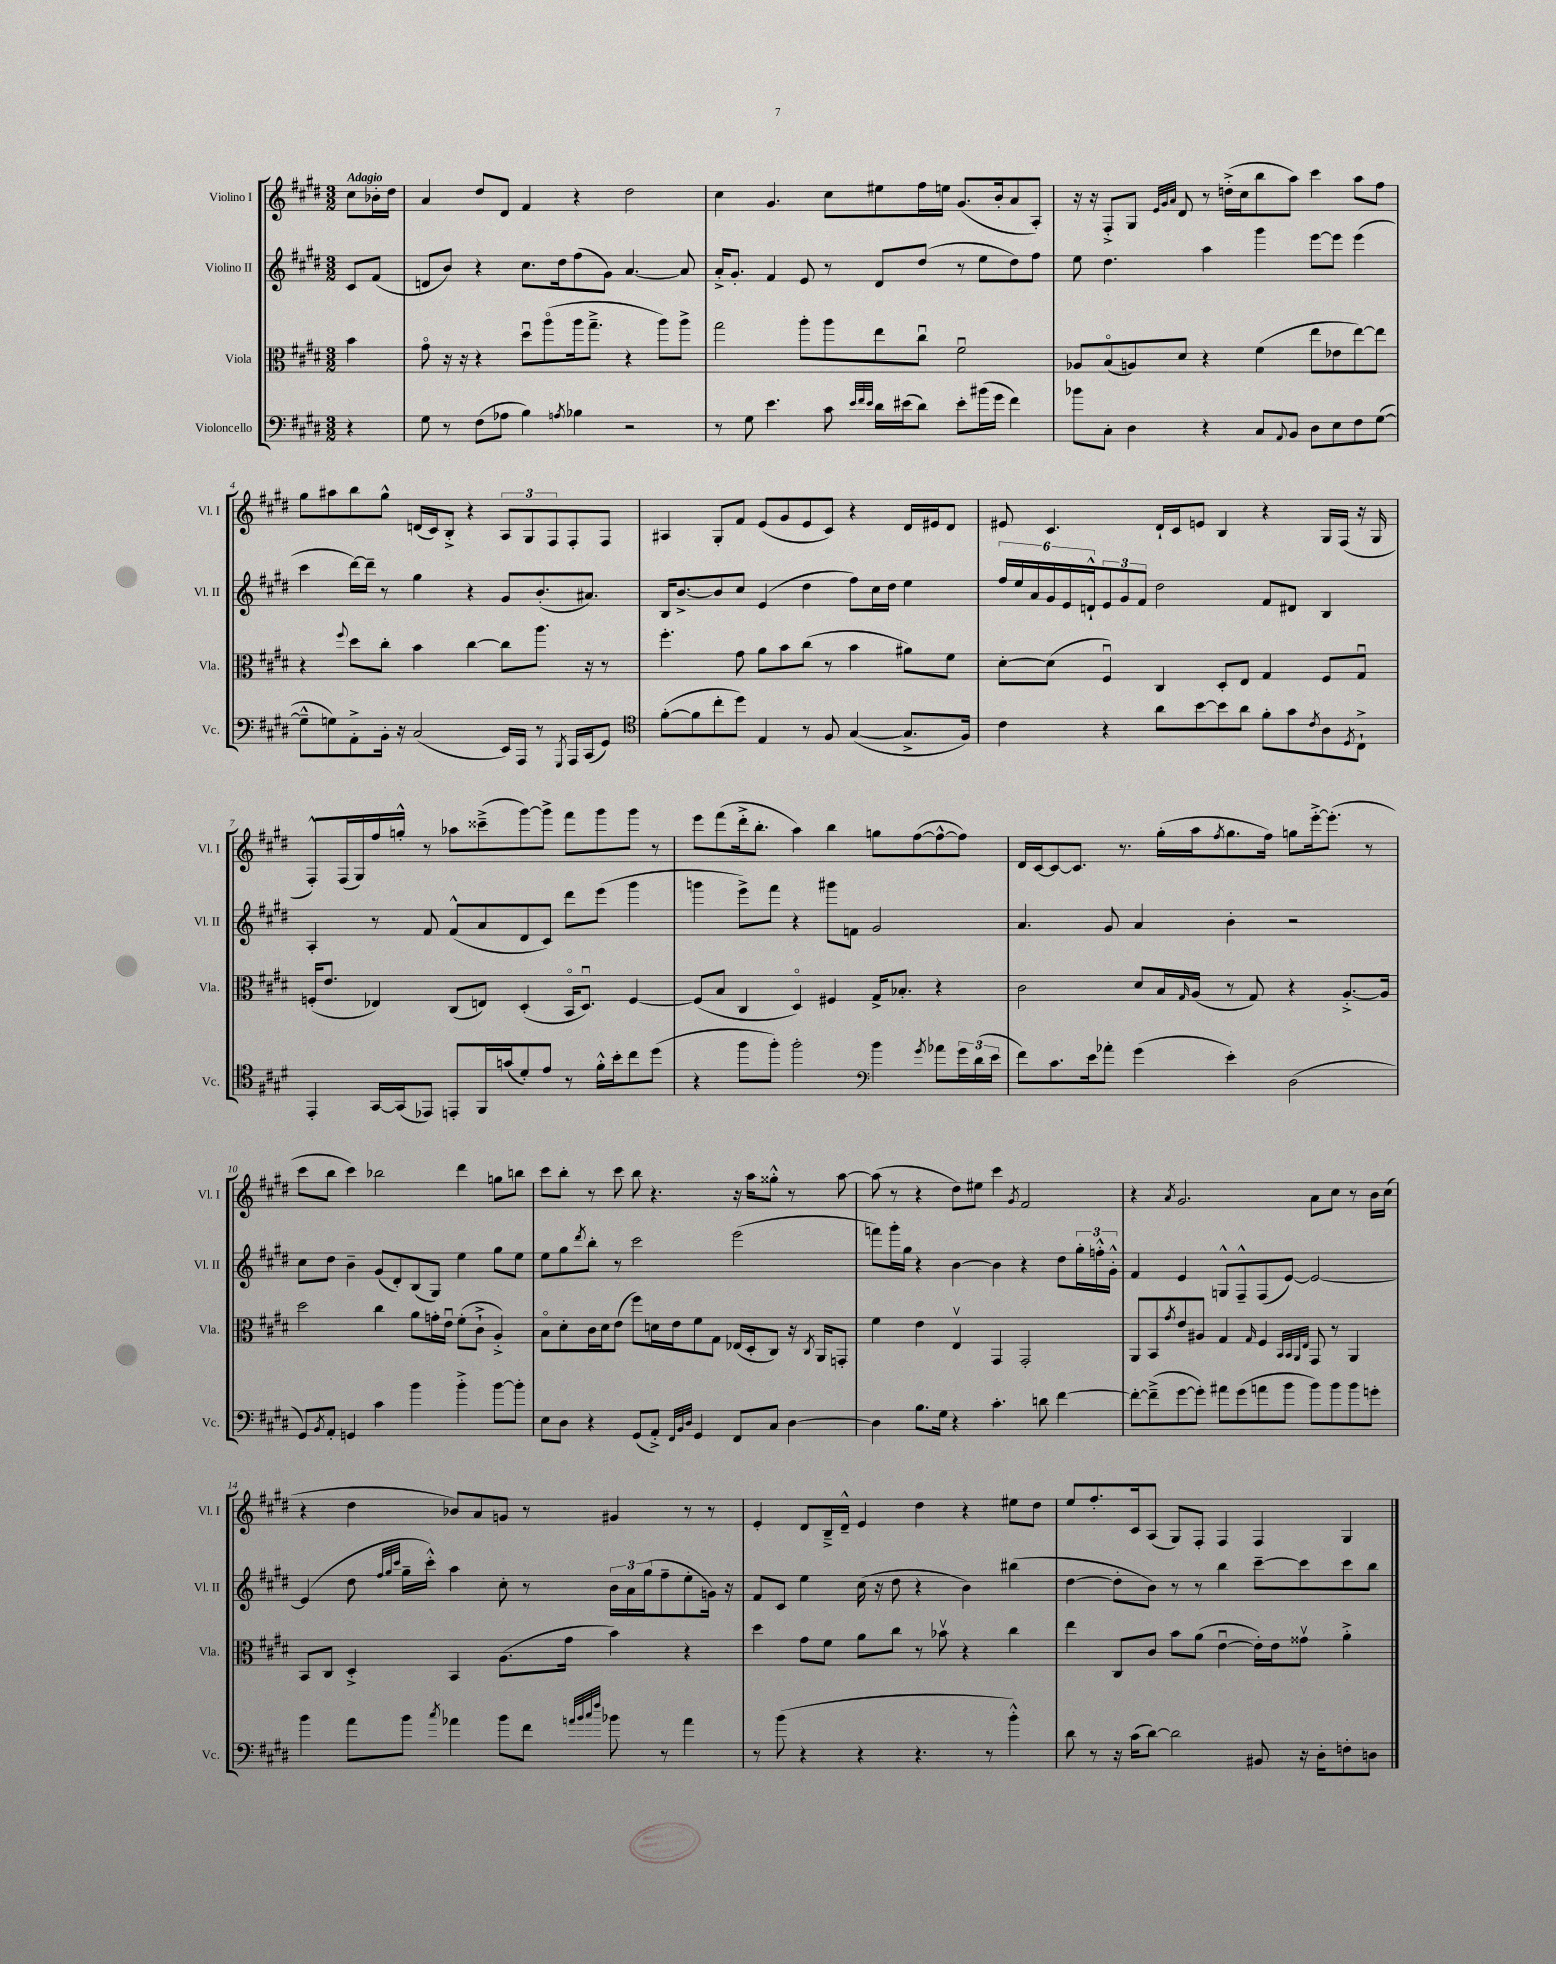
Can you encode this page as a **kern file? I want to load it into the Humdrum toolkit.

**kern	**kern	**kern	**kern
*staff4	*staff3	*staff2	*staff1
*clefF4	*clefC3	*clefG2	*clefG2
*k[f#c#g#d#]	*k[f#c#g#d#]	*k[f#c#g#d#]	*k[f#c#g#d#]
*M3/2	*M3/2	*M3/2	*M3/2
4r	4b	8c#	8cc#
.	.	(8f#	16b-'
.	.	.	16dd#
=	=	=	=
8G#	8g#o	8d	4a
8r	16r	8b)	.
.	16r	.	.
(8F#	4r	4r	8dd#
8A-	.	.	8d#
4B)	8dd#u	8.cc#	4f#
.	(8aao	.	.
.	.	16dd#	.
8qA	.	.	.
4B-	16aa	(8ff#	4r
.	8.gg#~^	.	.
.	.	8g#)	.
2r	4r	[4.a	2dd#
.	8aa)	.	.
.	8aa^	8a]	.
=	=	=	=
8r	2gg#	16a'^	4cc#
.	.	8.g#'	.
8G#	.	.	.
4.e	.	4f#	4.g#
.	8aa'	8e	.
8c#	8aa	8r	8cc#
32qqe	.	.	.
32qqf#	.	.	.
32qqe	.	.	.
16d#	8ee	8d#	8ee#
(16e#	.	.	.
8d#)	8cc#u	(8dd#	16ff#
.	.	.	16ee
8e#'	2f#u	8r	(8.g#
(16b#	.	8ee	.
16g#	.	.	16b'
4f#)	.	8dd#)	8a
.	.	8ff#	8A')
=	=	=	=
8b-	8A-	8ee	16r
.	.	.	16r
8C#'	(8Bo	4.dd#	8F#'^
4D#	8A)	.	8G#
.	.	.	32qqe
.	.	.	32qqg#
.	.	.	32qqa
.	8d#	.	8d#
4r	4r	4aa	8r
.	.	.	(16dd'^
.	.	.	16cc#
8C#	(4f#	4ggg#	8bb
8qqAA	.	.	.
8BB	.	.	8aa)
8D#	8ee	[8eee	4ccc#
8E	8e-	8eee]	.
8F#	[8ee)	(4eee	8aa
([8G#	8ee]	.	8ff#
=	=	=	=
8G#~^^]	4r	4ccc#	8gg#
8G)	.	.	8aa#
.	8qqff#	.	.
8AA'^	8dd#	[16ddd#)	8bb
.	.	16ddd#~]	.
16BB'	8cc#'	8r	8gg#^^
16r	.	.	.
(2C#	4b	4gg#	(16d
.	.	.	16c#)
.	.	.	8B'^
.	[4cc#	4r	4r
16EE)	8cc#]	8g#	12A
16AAA	.	.	.
.	.	.	12G#
8r	8.aa	(8.b'	.
.	.	.	12F#
8qGGG#	.	.	.
16AAA	.	.	8F#'
(16CC#	16r	8.a#)	.
8GG#)	8r	.	8F#
=	=	=	=
*clefC4	*	*	*
([8f#'	4.ff#'	16B	4A#
.	.	[8.b^	.
8f#]	.	.	.
8cc#'	.	8b]	8G#'
8dd#)	8g#	8cc#	8f#
4E	8a	(4e	(8e
.	8b	.	8g#
8r	(8cc#	4dd#	8e
8F#	8r	.	8c#)
([4G#	4b	8ff#)	4r
.	.	16cc#	.
.	.	16dd#	.
8.G#^]	8a#)	4ee	16d#
.	.	.	16e#
.	8f#	.	8d#
16F#)	.	.	.
=	=	=	=
4c#	[8d#'	24ff#	8e#
.	.	24ee	.
.	.	24a	.
.	(8d#]	24g#	4.c#
.	.	24e	.
.	.	24d`^^	.
4r	4F#u)	12e	.
.	.	12g#	.
.	.	12f#	.
8a	4C#	2dd#	16d#`
.	.	.	16c#
[8b	.	.	8e
8b]	8D#'	.	4B
8a	8E	.	.
8f#'	4G#	8f#	4r
8g#	.	8d#	.
8qc#	.	.	.
8A	8F#	4B	16G#
.	.	.	(16F#
8qD#	.	.	.
8C#`^	8G#u	.	16r
.	.	.	16G#
=	=	=	=
4EE'	(16F'	4A'	8F#'^^)
.	8.e	.	.
.	.	.	(16F#
.	.	.	16G#)
[16GG#	4E-)	8r	16ff#
(16GG#]	.	.	16gg'^^
8EE-)	.	8f#	8r
8EE'	(8C#	(8f#^^	8aa-
16FF#	8E)	8a	(8ccc##~^
(16g	.	.	.
8d#')	(4D#'	8d#	[8ggg#)
8e	.	8c#)	8ggg#^]
8r	16BBo	8ddd#	8fff#
.	8.D#u)	.	.
16f#'^^	.	(8eee	8ggg#
16b'	.	.	.
8cc#	[4F	4ggg#	8ggg#
(8dd#	.	.	8r
=	=	=	=
4r	(8F]	4ggg	8eee
.	8B	.	(8fff#
8ff#	4C#	8eee^)	16ddd#'^
.	.	.	8.bb'
8ff#')	.	8fff#	.
2ff#'	4D#o)	4r	4aa)
.	4F#	8ggg#	4bb
.	.	8f	.
*clefF4	*	*	*
4b	16G#^	2g#	8gg
.	8.B-'	.	.
.	.	.	([8ff#
8qg#	.	.	.
8a-	4r	.	8ff#^^_
24g#	.	.	8ff#])
(24d#	.	.	.
24e	.	.	.
=	=	=	=
8f#)	2c#	4.a	16d#
.	.	.	[16c#
8.c#	.	.	8c#_
.	.	.	8.c#]
16e	.	.	.
8a-'	.	8g#	.
.	.	.	8.r
(4g#	8d#	4a	.
.	16B	.	(16gg#'
.	16qqG#	.	.
.	(16A	.	16aa
.	.	.	8qff#
4e')	8r	4b'	8.gg#
.	8G#)	.	.
.	.	.	16ff#)
(2D#	4r	2r	8gg
.	.	.	[16eee'^
.	.	.	(8.eee']
.	[8.A'^	.	.
.	.	.	8r
.	16A]	.	.
=	=	=	=
8GG#)	2dd#	8cc#	8ccc#
8qBB	.	.	.
8AA'	.	8dd#	8bb
4GG	.	4b~	4ccc#)
4c#	4cc#	(8g#	2bb-
.	.	8d#')	.
4b	8a	(8B	.
.	16g'	8G#)	.
.	16eu	.	.
4b'^	(8f#'	4ee	4ddd#
.	8c#`^	.	.
[8b	4A'^)	8gg#	8gg
8b']	.	8ee	8bb
=	=	=	=
8E	8Bo	8ee	8ccc#
8D#	8d#'	8gg#	8bb'
.	.	8qddd#	.
4r	16c#	8bb'	8r
.	16d#	.	.
.	(8e	8r	8ccc#
(8GG#	8ff#)	2ccc#	8bb
8AA'^)	16d	.	4.r
.	16e	.	.
32qqFF#	.	.	.
32qqBB	.	.	.
32qqD#	.	.	.
4GG#	8f#	.	.
.	8G#	.	.
8FF#	(16E-	(2eee	16r
.	16D#'	.	16aa
8C#	8C#)	.	8gg##'^^
[4D#	16r	.	8r
.	8qC#	.	.
.	16AA	.	.
.	8GG'	.	[8aa
=	=	=	=
4D#]	4f#	8fff)	(8aa]
.	.	16ggg#'	8r
.	.	16gg#	.
8.B	4e	4r	4r
16G#	.	.	.
4r	4Ev	[4b	8dd#)
.	.	.	8ee#
4.c#'	4GG#	4b]	4ccc#
.	.	.	8qg#
.	2GG#'	4r	2f#
8d	.	.	.
[4f#	.	8dd#	.
.	.	24gg#'	.
.	.	24ff'^^	.
.	.	24g#'^^	.
=	=	=	=
8f#'_	8AA	4f#	4r
(8f#~^]	8BB	.	.
.	8qg#	.	8qa
[8g#	8e	4e	2.g#
8g#'])	8A#	.	.
8a#	4G#	8G^^	.
(8g#	.	8F#~^^	.
.	16qqG#	.	.
8a	4F#	(8F#	.
8b	.	[8e)	.
.	32qqBB	.	.
.	32qqBB	.	.
.	32qqAA	.	.
.	32qqE	.	.
8b)	8GG#	2e_	8a
8b	8r	.	8cc#
8b	4AA	.	8r
8g'	.	.	16b
.	.	.	(16cc#
=	=	=	=
4b	8BB	(4e]	4r
.	8C#	.	.
8a	4D#'^	8dd#	4dd#
.	.	32qqff#	.
.	.	32qqgg#	.
.	.	32qqccc#	.
8b	.	16gg#~	.
.	.	16ccc#'^^)	.
8qcc#	.	.	.
4a-	4BB	4aa	8b-)
.	.	.	8a
8b	(8.A	8cc#'	8g
8f#	.	8r	8r
.	16g#	.	.
32qqa	.	.	.
32qqb	.	.	.
32qqcc#	.	.	.
32qqff#	.	.	.
8b-	4b)	24b	4g#
.	.	24a	.
.	.	(24gg#	.
8r	.	8ff#~	.
4a	4r	8ee'	8r
.	.	16g)	8r
.	.	16r	.
=	=	=	=
8r	4dd#	8f#	4e'
(8b	.	8c#	.
4r	8g#	4ee	8d#
.	8f#	.	16B~^
.	.	.	16d#~^^
4r	8a	(16cc#	4e
.	.	16r	.
.	8cc#	8dd#	.
4.r	8r	4r	4dd#
.	8b-v	.	.
.	4r	4b)	4r
8r	.	.	.
4b'^^)	4cc#	(4bb#	8ee#
.	.	.	8dd#
=	=	=	=
8d#	4ee	[4dd#	8ee
8r	.	.	8.ff#'
16r	8C#	8dd#']	.
(16c#	.	.	16c#
[8d#)	8c#	8b)	(8A
2d#]	8b	8r	8G#)
.	(8a	8r	8F#'
.	[4eu	4bb	4F#
8BB#	16e'])	[8ccc#~	4F#
.	16e	.	.
16r	8g##v	8ccc#]	.
16D#'	.	.	.
8F'	4a'^	8ccc#	4G#
8D	.	8bb	.
==	==	==	==
*-	*-	*-	*-
